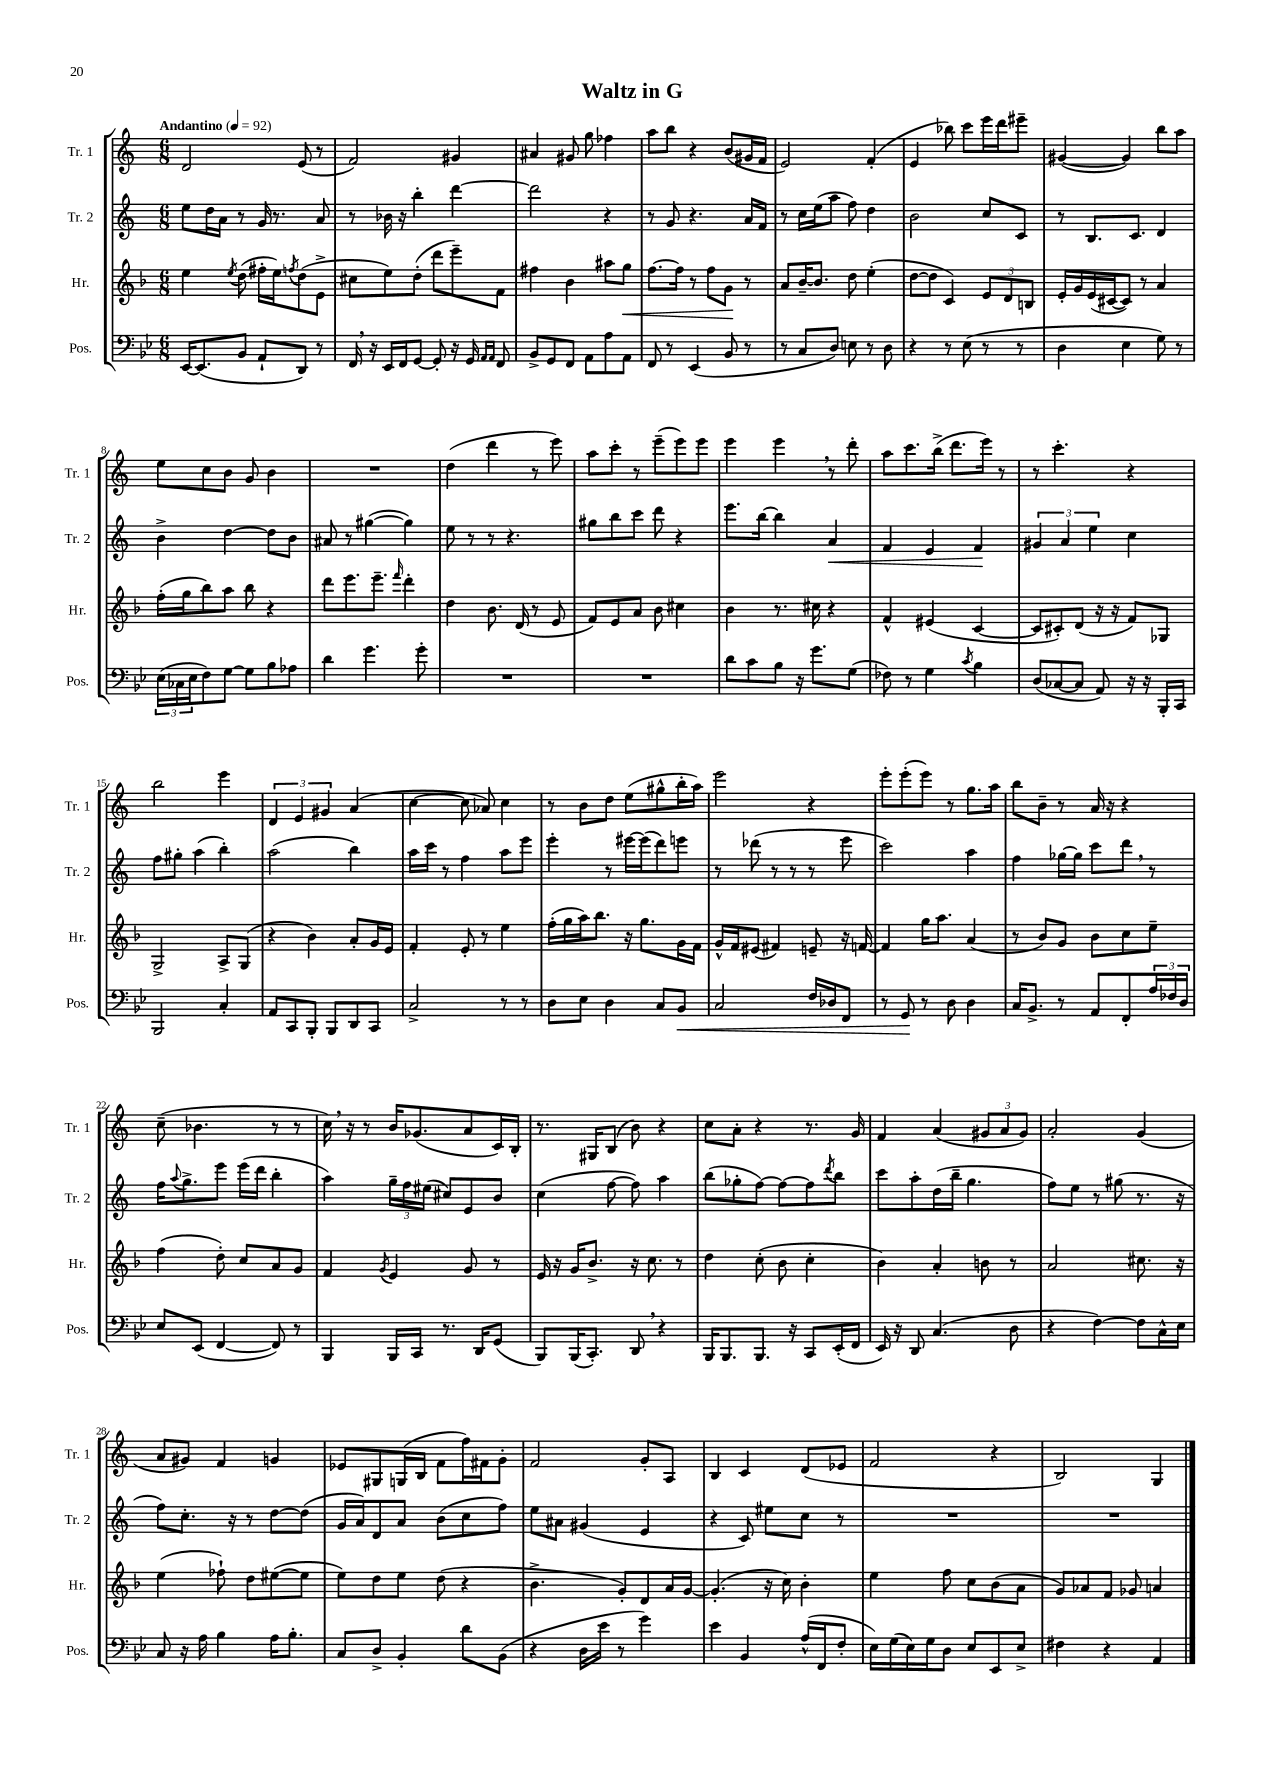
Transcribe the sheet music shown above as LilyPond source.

\header { title = "Waltz in G" }
<<
\new StaffGroup <<
\new Staff = "s0" \with { instrumentName = "Tr. 1" shortInstrumentName = "Tr. 1" } {
    \clef treble \key c \major \numericTimeSignature \time 6/8 \tempo "Andantino" 4 = 92
    d'2 e'8( r8 |
    f'2) gis'4 |
    ais'4 gis'8 g''8 fes''4 |
    a''8 b''8 r4 b'8( gis'16 f'16 |
    e'2) f'4-.( |
    e'4 bes''8) c'''8 e'''16 d'''16 eis'''8-- |
    gis'4~( gis'4) b''8 a''8 |
    e''8 c''8 b'8 g'8 b'4 |
    R2. |
    d''4( d'''4 r8 e'''8) |
    a''8 c'''8-. r8 e'''8--( e'''8) e'''8 |
    e'''4 e'''4 \breathe r8 d'''8-. |
    a''8 c'''8. b''16->( d'''8. e'''16) r8 |
    r8 c'''4.-. r4 |
    b''2 e'''4 |
    \tuplet 3/2 { d'4 e'4 gis'4 } a'4( |
    c''4~ c''8 aes'8) c''4 |
    r8 b'8 d''8 e''8( gis''8-^ b''16-. a''16) |
    e'''2 r4 |
    e'''8-. e'''8-.( e'''8) r8 g''8. a''16 |
    b''8 b'8-- r8 a'16 r16 r4 |
    c''8--( bes'4. r8 r8 |
    c''16) \breathe r16 r8 b'16 ges'8.( a'8 c'16) b16-. |
    r8. gis16 b8( b'8) r4 |
    c''8 a'8-. r4 r8. g'16 |
    f'4 a'4( \tuplet 3/2 { gis'8 a'8 gis'8) } |
    a'2-. g'4( |
    a'8 gis'8) f'4 g'4 |
    ees'8 gis8 g16( b16 f'8 f''16) fis'16 g'8-. |
    f'2 g'8-. a8 |
    b4 c'4 d'8( ees'8 |
    f'2 r4 |
    b2) g4 \bar "|." |
}
\new Staff = "s1" \with { instrumentName = "Tr. 2" shortInstrumentName = "Tr. 2" } {
    \clef treble \key c \major \numericTimeSignature \time 6/8
    e''8 d''16 a'16 r8 g'16 r8. a'8 |
    r8 bes'16 r16 b''4-. d'''4~ |
    d'''2 r4 |
    r8 g'8 r4. a'16 f'16 |
    r8 c''16 e''16( a''8 f''8) d''4 |
    b'2 c''8 c'8 |
    r8 b8. c'8. d'4 |
    b'4-> d''4~ d''8 b'8 |
    ais'8 r8 gis''4~( gis''4) |
    e''8 r8 r8 r4. |
    gis''8 b''8 c'''8 d'''8 r4 |
    e'''8. b''16~ b''4 a'4\< |
    f'4 e'4 f'4\! |
    \tuplet 3/2 { gis'4 a'4 e''4 } c''4 |
    f''8 gis''8-. a''4( b''4-.) |
    a''2( b''4) |
    a''16 c'''16 r8 f''4 a''8 e'''8 |
    e'''4-. r8 eis'''16~ eis'''16( d'''8) e'''8 |
    r8 des'''8( r8 r8 r8 e'''8 |
    c'''2) a''4 |
    f''4 ges''16~ ges''16 c'''8 d'''8 \breathe r8 |
    f''16 \appoggiatura { a''8 } g''8.-> e'''8 e'''16( d'''16 b''4-. |
    a''4) \tuplet 3/2 { g''16-- f''16 eis''16( } cis''8) e'8 b'8 |
    c''4( f''8~ f''8) a''4 |
    b''8( ges''8-. f''8~) f''8~ f''8 \acciaccatura { d'''8 } b''8 |
    c'''8 a''8-. d''16( b''16-- g''4. |
    f''8) e''8 r8 gis''8( r8. r16 |
    f''8) c''8.-. r16 r8 d''8~ d''8( |
    g'16 a'16) d'8 a'8 b'8( c''8 f''8) |
    e''8 ais'8 gis'4( e'4 |
    r4 c'8) eis''8 c''8 r8 |
    R2. |
    R2. \bar "|." |
}
\new Staff = "s2" \with { instrumentName = "Hr." shortInstrumentName = "Hr." } {
    \clef treble \key f \major \numericTimeSignature \time 6/8
    e''4 \acciaccatura { e''8 } d''8( fis''16-. e''16) \acciaccatura { f''8 } d''8( e'8-> |
    cis''8 e''8) d''8-.( d'''8 e'''8--) f'8 |
    fis''4 bes'4 ais''8 g''8\< |
    f''8.~ f''16 r8 f''8 g'8\! r8 |
    a'8 bes'16~-- bes'8. d''8 e''4-.( |
    d''8~ d''8 c'4) \tuplet 3/2 { e'8 d'8 b8 } |
    e'16-. g'16 e'16( cis'16~ cis'8) r8 a'4 |
    f''16-.( g''16 bes''8) a''8 bes''8 r4 |
    d'''8 e'''8. e'''8.-- \grace { f'''16 } d'''4-. |
    d''4 bes'8. d'16( r8 e'8 |
    f'8) e'8 a'8 bes'8 cis''4 |
    bes'4 r8. cis''16 r4 |
    f'4-^ eis'4( c'4~ |
    c'8 cis'8-.) d'8( r16 r16 f'8) ges8 |
    g2-> a8-> g8( |
    r4 bes'4) a'8-. g'16 e'16 |
    f'4-. e'8-. r8 e''4 |
    f''16-.( g''16 a''16) bes''8. r16 g''8. g'16 f'16 |
    g'16-^ f'16 eis'8( fis'4) e'8-- r16 f'16~ |
    f'4 g''16 a''8. a'4( |
    r8 bes'8) g'8 bes'8 c''8 e''8-- |
    f''4( d''8-.) c''8 a'8 g'8 |
    f'4 \acciaccatura { g'8 } e'4 g'8 r8 |
    e'16 r16 g'16 bes'8.-> r16 c''8. r8 |
    d''4 c''8-.( bes'8 c''4-. |
    bes'4) a'4-. b'8 r8 |
    a'2 cis''8. r16 |
    e''4( fes''8-!) d''8 eis''8~( eis''8 |
    e''8) d''8 e''8 d''8( r4 |
    bes'4.-> g'8-.) d'8 a'16 g'16~ |
    g'4.-.( r16 c''16) bes'4-. |
    e''4 f''8 c''8 bes'8( a'8 |
    g'8) aes'8 f'8 ges'8 a'4 \bar "|." |
}
\new Staff = "s3" \with { instrumentName = "Pos." shortInstrumentName = "Pos." } {
    \clef bass \key bes \major \numericTimeSignature \time 6/8
    ees,16~ ees,8.( bes,8 a,8-! d,8) r8 |
    f,16 \breathe r16 ees,16 f,16 g,8~ g,8-. r16 g,16 \grace { a,16 a,16 } f,8 |
    bes,8-> g,8 f,8 a,8 a8 a,8 |
    f,8 r8 ees,4( bes,8 r8 |
    r8 c8 d8) e8 r8 d8 |
    r4 r8 ees8( r8 r8 |
    d4 ees4 g8) r8 |
    \tuplet 3/2 { ees16( ces16 ees16 } f8) g8~ g8 bes8 aes8 |
    d'4 g'4. g'8-. |
    R2. |
    R2. |
    d'8 c'8 bes8 r16 g'8. g8( |
    fes8) r8 g4 \acciaccatura { c'8 } bes4 |
    d8( ces8~ ces8 a,8) r16 r16 bes,,16-. c,16 |
    bes,,2 c4-. |
    a,8 c,8 bes,,8-. bes,,8 d,8 c,8 |
    c2-> r8 r8 |
    d8 ees8 d4 c8 bes,8\< |
    c2 f16 des16 f,8 |
    r8 g,8\! r8 d8 d4 |
    c16 bes,8.-> r8 a,8 f,8-. \tuplet 3/2 { a16 fes16 d16 } |
    ees8 ees,8( f,4~ f,8) r8 |
    bes,,4 bes,,16 c,16 r8. d,16 g,8( |
    bes,,8) bes,,16( c,8.-.) d,8 \breathe r4 |
    bes,,16 bes,,8. bes,,8. r16 c,8 ees,16-.( f,16 |
    ees,16) r16 d,8 c4.( d8 |
    r4 f4~) f8 c16-^ ees16 |
    c8 r16 a16 bes4 a16 bes8.-. |
    c8 d8-> bes,4-. d'8 bes,8( |
    r4 d16 ees'16 r8 g'4) |
    ees'4 bes,4 a16-^( f,16 f8-. |
    ees16) g16( ees16) g16 d8 ees8 ees,8 ees8-> |
    fis4 r4 a,4 \bar "|." |
}
>>
>>
